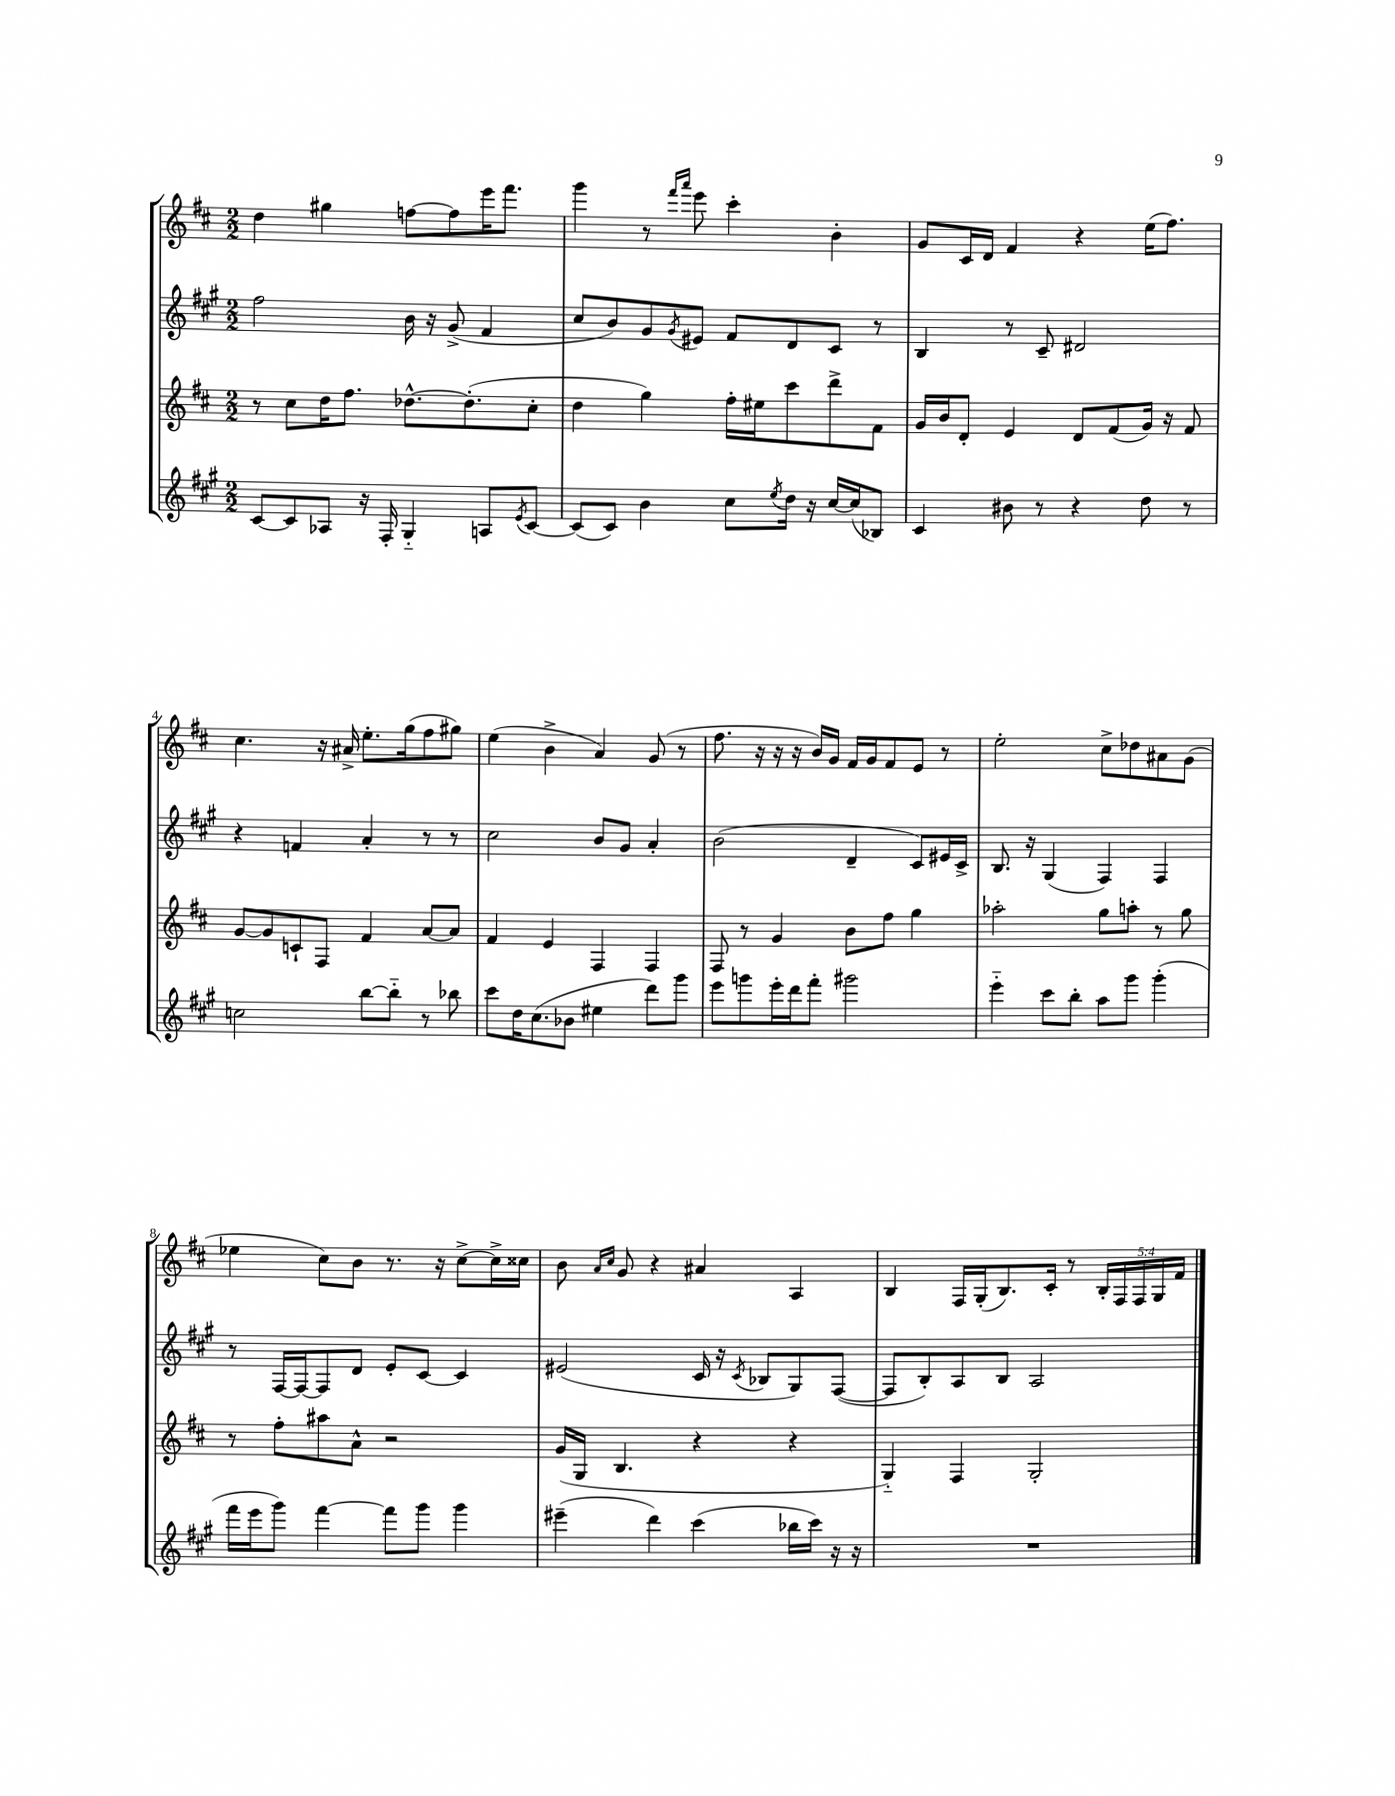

**kern	**kern	**kern	**kern
*staff4	*staff3	*staff2	*staff1
*clefG2	*clefG2	*clefG2	*clefG2
*k[f#c#g#]	*k[f#c#]	*k[f#c#g#]	*k[f#c#]
*M2/2	*M2/2	*M2/2	*M2/2
[8c#	8r	2ff#	4dd
8c#]	8cc#	.	.
8A-	16dd	.	4gg#
.	8.ff#	.	.
16r	.	.	.
16F#'	.	.	.
4G#'~	[8.dd-^^	16b	[8ff
.	.	16r	.
.	.	(8g#^	8ff]
.	(8.dd-']	.	.
8A	.	4f#	16eee
.	.	.	8.fff#
8qe	.	.	.
[8c#	8cc#'	.	.
=	=	=	=
(8c#]	4dd	8cc#	4ggg
8c#)	.	8b)	.
4b	4gg)	8g#	8r
.	.	.	16qqfff#
.	.	8qg#	16qqaaa
.	.	8e#	8eee
8cc#	16ff#'	8f#	4ccc#'
.	16ee#	.	.
8qee	.	.	.
16dd	8ccc#	8d	.
16r	.	.	.
[16cc#	8ddd^	8c#	4b'
(16cc#]	.	.	.
8B-)	8f#	8r	.
=	=	=	=
4c#	16g	4B	8g
.	16b	.	.
.	8d'	.	16c#
.	.	.	16d
8b#	4e	8r	4f#
8r	.	8c#~	.
4r	8d	2d#	4r
.	(8f#	.	.
8dd	16g)	.	(16ee
.	16r	.	8.ff#)
8r	8f#	.	.
=	=	=	=
2cc	[8g	4r	4.cc#
.	8g]	.	.
.	8c`	4f	.
.	8F#	.	16r
.	.	.	16a#^
[8bb	4f#	4a'	8.ee'
8bb'~]	.	.	.
.	.	.	(16gg
8r	[8a	8r	8ff#
8bb-	8a]	8r	8gg#)
=	=	=	=
8ccc#	4f#	2cc#	(4ee
16dd	.	.	.
(8.cc#	.	.	.
.	4e	.	4b^
8b-	.	.	.
4ee#	4F#	8b	4a)
.	.	8g#	.
8ddd)	4F#	4a'	(8g
8ggg#	.	.	8r
=	=	=	=
8eee	8F#	(2b	8.ff#
8ggg	8r	.	.
.	.	.	16r
16eee'	4g	.	16r
16ddd	.	.	16r
8fff#'	.	.	16b)
.	.	.	16g
2ggg#	8b	4d~	16f#
.	.	.	16g
.	8ff#	.	8f#
.	4gg	8c#)	8e
.	.	16e#	8r
.	.	16c#^	.
=	=	=	=
4eee'~	2aa-'	8.B	2ee'
.	.	16r	.
8ccc#	.	(4G#	.
8bb'	.	.	.
8aa	8gg	4F#)	8cc#^
8ggg#	8aa'	.	8dd-
(4ggg#'	8r	4F#	8a#
.	8gg	.	(8g
=	=	=	=
16fff#	8r	8r	4ee-
16eee	.	.	.
8ggg#)	8ff#'	[16F#	.
.	.	16F#_	.
[4fff#	8aa#	8F#]	8cc#)
.	8a^^	8d	8b
8fff#]	2r	8e'	8.r
8ggg#	.	[8c#	.
.	.	.	16r
4ggg#	.	4c#]	[8cc#^
.	.	.	16cc#^]
.	.	.	16cc##
=	=	=	=
(4eee#~	(16g	(2e#	8b
.	16G	.	.
.	.	.	16qqa
.	.	.	16qqcc#
.	4.B	.	8g
4ddd)	.	.	4r
(4ccc#	4r	16c#	4a#
.	.	16r	.
.	.	8qc#	.
.	.	8B-	.
16bb-	4r	8G#)	4A
16ccc#)	.	.	.
16r	.	([8F#	.
16r	.	.	.
=	=	=	=
1r	4G'~)	8F#]	4B
.	.	8B')	.
.	4F#	8A	16F#
.	.	.	(16G'
.	.	8B	8.B)
.	2G'	2A	.
.	.	.	16c#'
.	.	.	8r
.	.	.	20B'
.	.	.	20F#
.	.	.	20F#
.	.	.	20G
.	.	.	20f#
==	==	==	==
*-	*-	*-	*-
